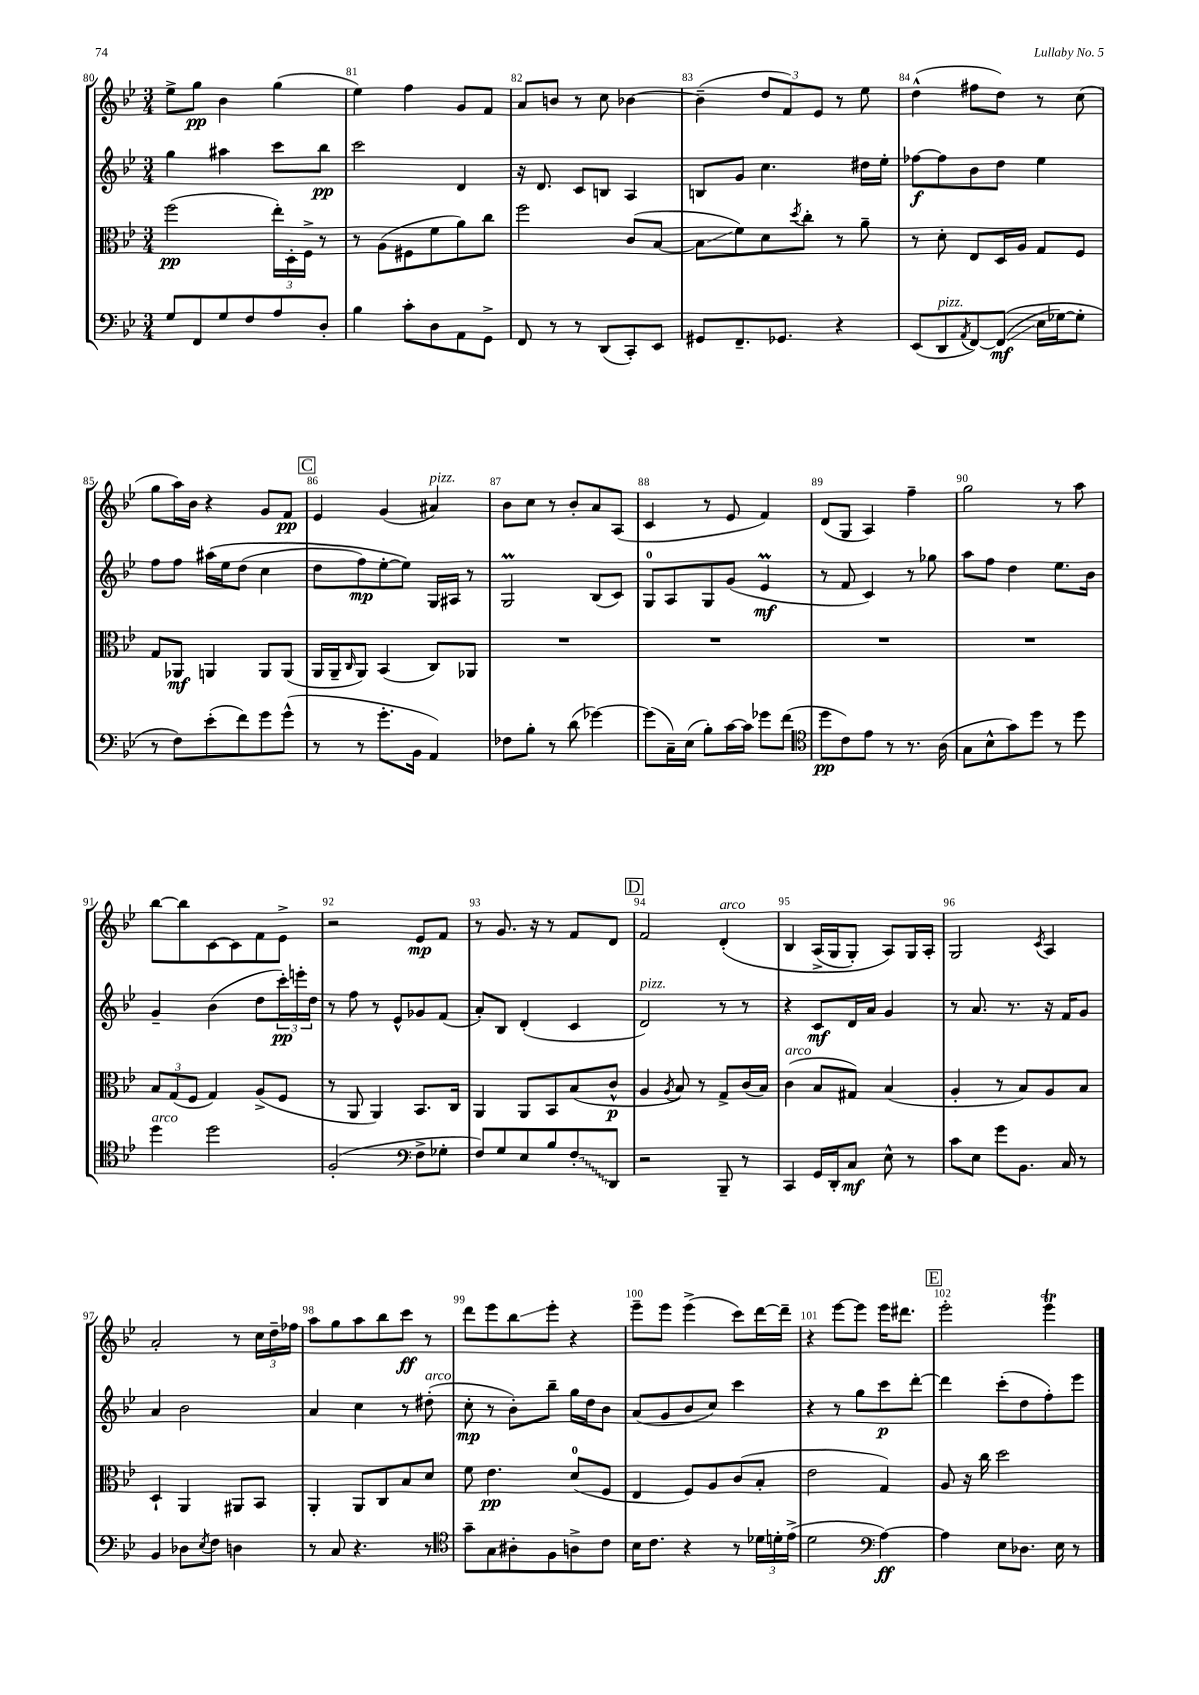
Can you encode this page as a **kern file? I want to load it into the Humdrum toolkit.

**kern	**kern	**kern	**kern
*staff4	*staff3	*staff2	*staff1
*clefF4	*clefC3	*clefG2	*clefG2
*k[b-e-]	*k[b-e-]	*k[b-e-]	*k[b-e-]
*M3/4	*M3/4	*M3/4	*M3/4
8G	(2ff	4gg	8ee-^
8FF	.	.	8gg
8G	.	4aa#	4b-
8F	.	.	.
8A	24ee-')	8ccc	(4gg
.	24D'	.	.
.	24F^	.	.
8D'	8r	8bb-	.
=	=	=	=
4B-	8r	2ccc	4ee-)
.	(8A	.	.
8c'	8F#	.	4ff
8D	8f	.	.
8AA	8a)	4d	8g
8GG^	8cc	.	8f
=	=	=	=
8FF	2ff	16r	8a
.	.	8.d	.
8r	.	.	8b
8r	.	8c	8r
(8DD	.	8B	8cc
8CC')	(8c	4A	[4b-
8EE-	[8B-	.	.
=	=	=	=
8GG#	8B-]	8B	(4b-~]
8.FF~	8f)	8g	.
.	8d	4.cc	12dd
8.GG-	.	.	.
.	.	.	12f)
.	8qdd	.	.
.	8cc'	.	.
.	.	.	12e-
4r	8r	.	8r
.	8a~	16dd#	8ee-
.	.	16ee-'	.
=	=	=	=
(8EE-	8r	[8ff-	(4dd^^
8DD	8d'	8ff-]	.
8qAA	.	.	.
[8FF)	8E-	8b-	8ff#
&((8FF]	16D	8dd	8dd)
.	16A	.	.
16E-	8G	4ee-	8r
[16G-)	.	.	.
8G-']	8F	.	(8cc
=	=	=	=
8r	8G	8ff	8gg
8F&)	8AA-	8ff	16aa)
.	.	.	16b-
(8e-'	4AA	&(16aa#	4r
.	.	16ee-	.
8f)	.	(8dd	.
8g	8AA	4cc	8g
(8g^^	(8AA	.	8f
=	=	=	=
8r	16AA	8dd	4e-
.	16AA~	.	.
.	16qqC	.	.
8r	8AA)	8ff)	.
8.g'	(4BB-	[8ee-'	(4g
.	.	8ee-]&)	.
16BB-	.	.	.
4AA)	8C)	16G	4a#)
.	.	16A#	.
.	8AA-	8r	.
=	=	=	=
8F-	2.r	2G	8b-
8B-'	.	.	8cc
8r	.	.	8r
(8d	.	.	8b-'
[4g-)	.	(8B-	8a
.	.	8c)	(8A
=	=	=	=
(8g-]	2.r	8G	4c
16C~)	.	8A	.
(16E-	.	.	.
8B-')	.	8G	8r
[16c	.	(8g	8e-
16c]	.	.	.
8g-	.	4e-	4f)
(8f	.	.	.
=	=	=	=
*clefC4	*	*	*
8dd	2.r	8r	(8d
8c)	.	8f	8G
8e-	.	4c)	4A)
8r	.	.	.
8.r	.	8r	4ff~
.	.	8gg-	.
(16A	.	.	.
=	=	=	=
8G	2.r	8aa	2gg
8B-^^	.	8ff	.
8g)	.	4dd	.
8dd	.	.	.
8r	.	8.ee-	8r
8dd	.	.	8aa
.	.	16b-	.
=	=	=	=
4dd	12B-	4g~	[8bb-
.	(12G	.	.
.	.	.	8bb-]
.	12F	.	.
2dd	4G)	(4b-	[8c
.	.	.	8c]
.	(8A^	8dd	8f
.	8F	24ccc')	8e-^
.	.	24eee'	.
.	.	24dd	.
=	=	=	=
(2F'	8r	8r	2r
.	8AA	8ff	.
.	4AA)	8r	.
.	.	8e-^^	.
*clefF4	*	*	*
8F^	8.BB-	8g-	8e-
8G-'	.	(8f	8f
.	16C	.	.
=	=	=	=
8F)	4AA	8a')	8r
8G	.	8B-	8.g
8E-	8AA	(4d'	.
.	.	.	16r
8B-	8BB-	.	8r
8F'	(8B-	4c	8f
8DD	8c^^	.	8d
=	=	=	=
2r	4A	2d)	2f
.	8qA	.	.
.	8B-)	.	.
.	8r	.	.
8BBB-~	8G^	8r	&(4d'
8r	(16c	8r	.
.	16B-)	.	.
=	=	=	=
4CC	(4c	4r	4B-
16GG	8B-	8c	(16A^
16DD'	.	.	16G
8C	8G#)	16d	8G')
.	.	16a	.
8E-^^	(4B-	4g	8A&)
8r	.	.	16G
.	.	.	16A'
=	=	=	=
8c	4A'	8r	2G
8E-	.	8.a	.
8g	8r	.	.
.	.	8.r	.
8.BB-	8B-)	.	.
.	.	.	8qc
.	8A	16r	4A
16C	.	16f	.
8r	8B-	8g	.
=	=	=	=
4BB-	4D`	4a	2a'
8D-	4AA	2b-	.
8qE-	.	.	.
8F	.	.	.
4D	8AA#	.	8r
.	8BB-	.	24cc
.	.	.	24dd~
.	.	.	24ff-
=	=	=	=
8r	4AA'	4a	8aa
8C	.	.	8gg
4.r	8AA	4cc	8aa
.	8C	.	8bb-
.	8B-	8r	8ccc
8r	8d	(8dd#'	8r
=	=	=	=
*clefC4	*	*	*
8g~	8f	8cc'	8ddd
8G	4.e-	8r	8eee-
8A#'	.	8b-')	8bb-
8F	.	8bb-~	8eee-'
8A^	(8d	16gg	4r
.	.	16dd	.
8c	8F	8b-	.
=	=	=	=
16B-	4E-	(8a	8eee-~
8.c	.	.	.
.	.	8g	8eee-
4r	8F)	8b-	(4eee-^
.	8A	8cc)	.
8r	(8c	4ccc	8ccc)
24d-	8B-'	.	[16ddd
24d'	.	.	.
.	.	.	16ddd~]
(24e-^	.	.	.
=	=	=	=
2d	2e-	4r	4r
.	.	8r	[8eee-
.	.	8gg	8eee-]
*clefF4	*	*	*
[4A)	4G)	8ccc	16eee-
.	.	.	8.ddd#
.	.	[8ddd'	.
=	=	=	=
4A]	8A	4ddd]	2eee-'
.	16r	.	.
.	16cc	.	.
8E-	2dd	(8ccc'	.
8.D-	.	8dd	.
.	.	8ff')	4eee-
16E-	.	.	.
8r	.	8eee-	.
==	==	==	==
*-	*-	*-	*-
